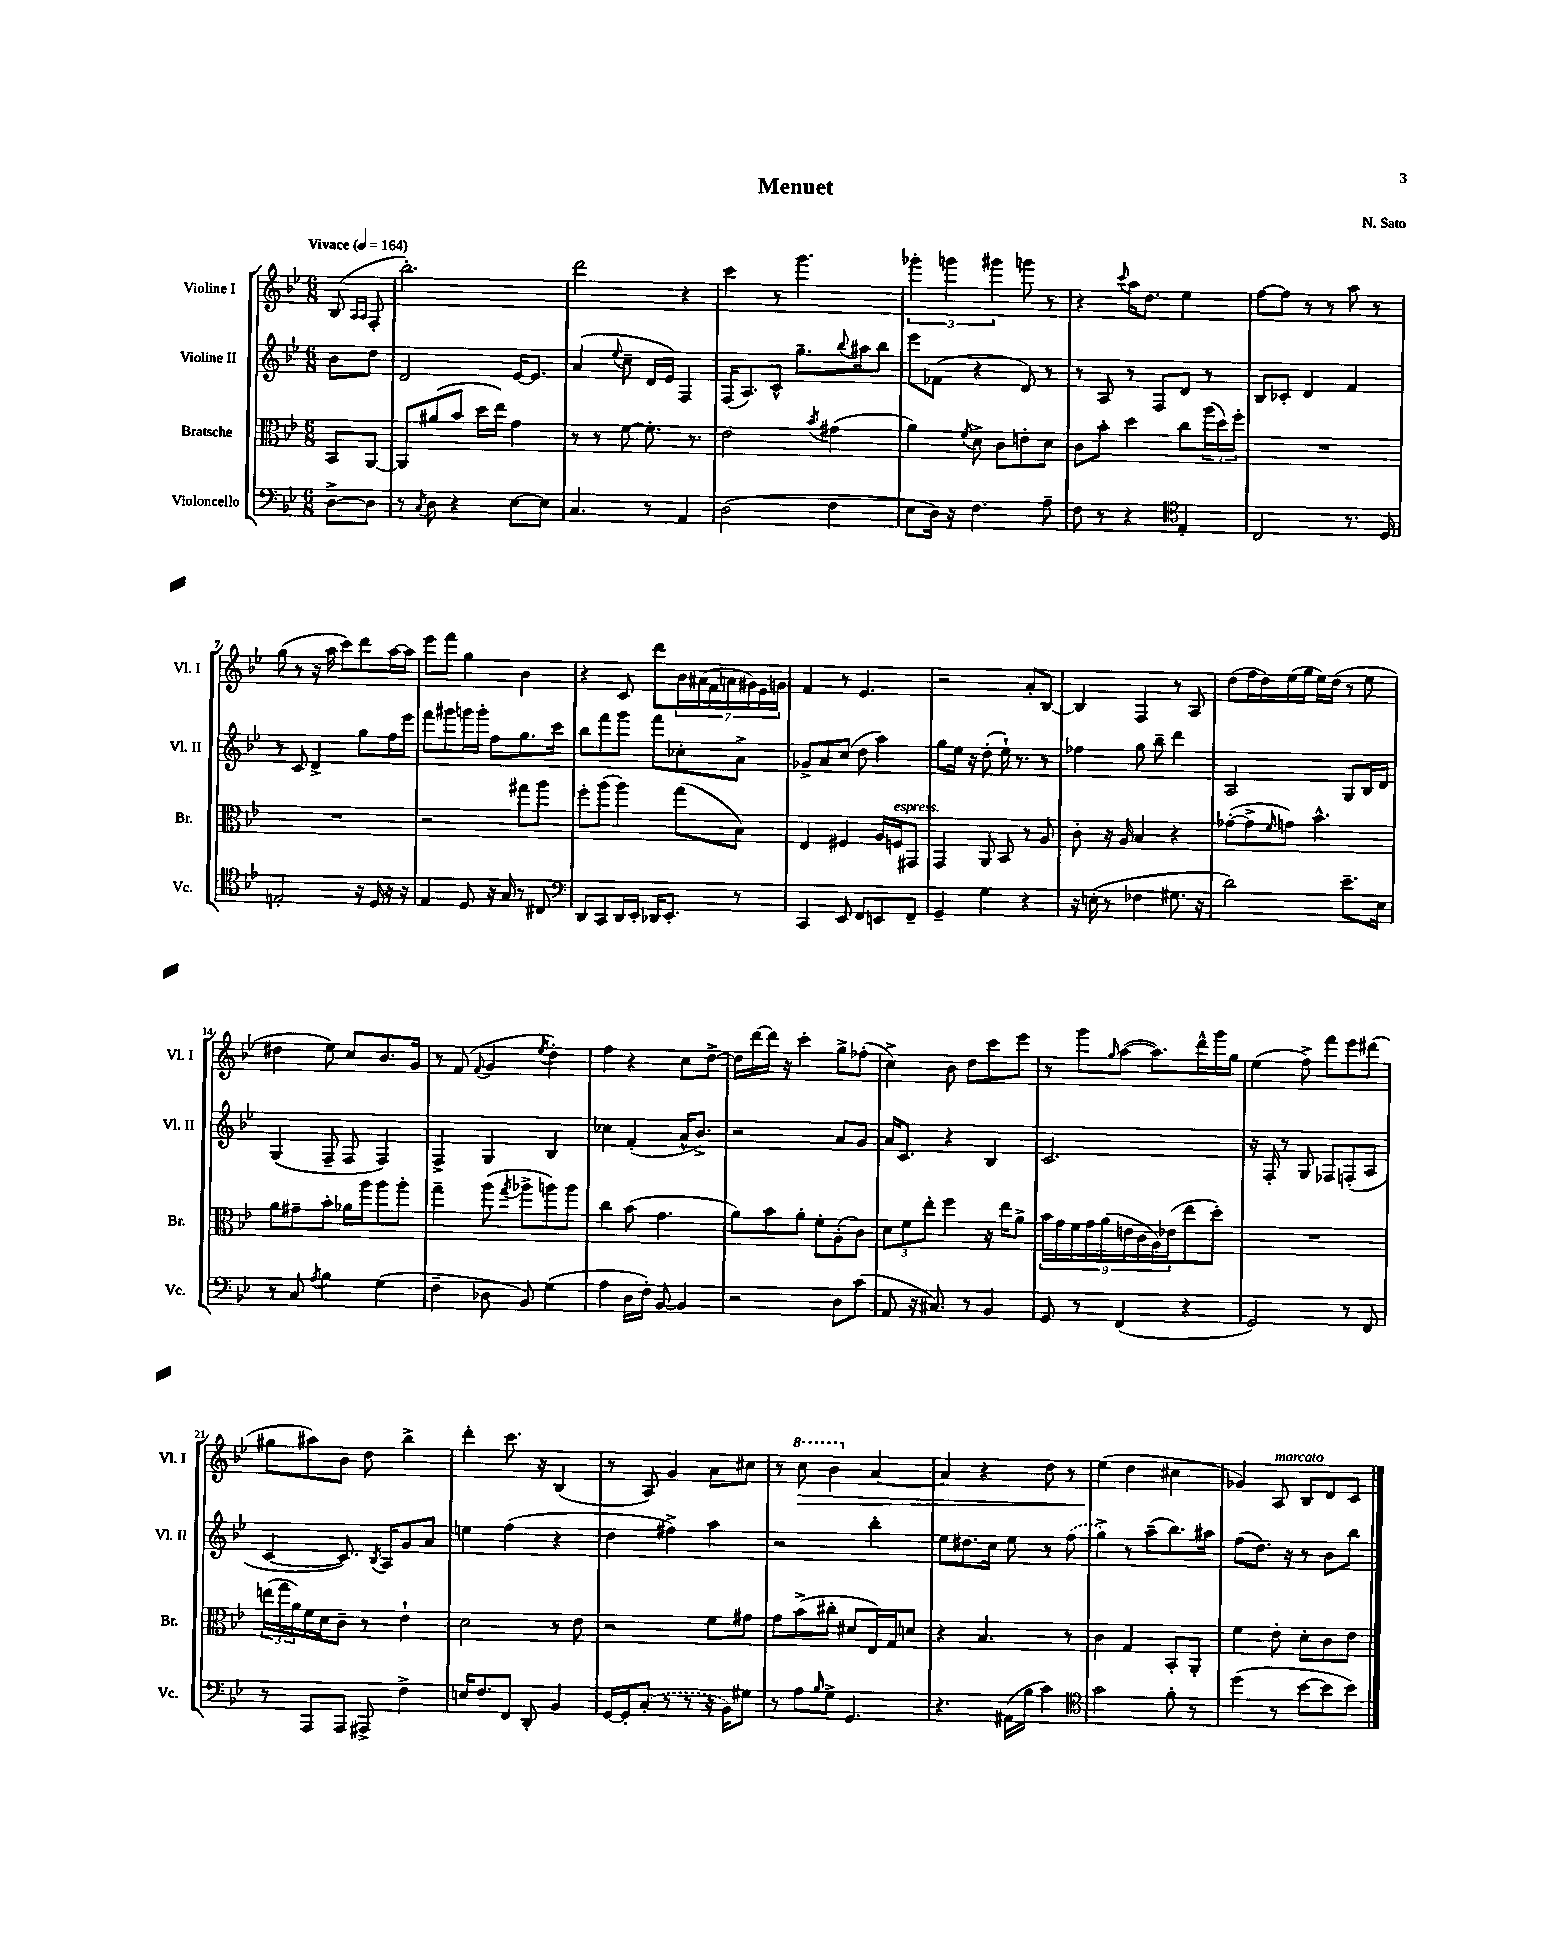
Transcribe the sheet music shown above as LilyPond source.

\header { title = "Menuet" composer = "N. Sato" }
<<
\new StaffGroup <<
\new Staff = "s0" \with { instrumentName = "Violine I" shortInstrumentName = "Vl. I" } {
    \clef treble \key bes \major \numericTimeSignature \time 6/8 \partial 4 \tempo "Vivace" 4 = 164
    bes8( \grace { a16 a16 } f8-. |
    bes''2.-.) |
    d'''2 r4 |
    c'''4 r8 g'''4. |
    \tuplet 3/2 { ges'''4-. g'''4 gis'''4 } g'''8 r8 |
    r4 \appoggiatura { c'''8 } a''16 d''8. ees''4 |
    f''8~ f''8 r8 r8 a''8 r8 |
    g''8( r8 r16 a''16 c'''8) d'''8 a''16~ a''16 |
    ees'''8 f'''8 g''4 bes'4 |
    r4 c'8 d'''8 \tuplet 7/4 { bes'16 ais'16( f'16 a'16 gis'16) ees'16 g'16 } |
    f'4 r8 ees'4. |
    r2 a'8-. bes8~ |
    bes4 f4 r8 a8 |
    d''8( f''16 d''16) ees''16( g''16 ees''16) d''16( r8 ees''8 |
    dis''4 ees''8) c''8 bes'8. g'16 |
    r8 f'8( \appoggiatura { f'8 } g'4 \acciaccatura { ees''8 } d''4-.) |
    f''4 r4 c''8 d''8~-> |
    d''16 d'''16~ d'''16 r16 c'''4-. g''8-> fes''8-.( |
    c''4->) bes'8 d''8 c'''8 ees'''8 |
    r8 g'''8 \grace { g''16 } a''8~( a''8.) d'''16-^ g'''16 g''16 |
    ees''4( f''8->) f'''8 ees'''8 dis'''8( |
    gis''8 ais''8) bes'8 d''8 bes''4-> |
    d'''4-. c'''8. r16 bes4( |
    r8 a8) g'4 a'8 cis''8 |
    r8 \ottava #1 c'''8\> bes''4 \ottava #0 a'4~ |
    a'4 r4 d''8 r8 |
    ees''4\!( d''4 cis''4 |
    ges'4) a8^\markup { \italic "marcato" } bes8 d'8 c'8 \bar "|." |
}
\new Staff = "s1" \with { instrumentName = "Violine II" shortInstrumentName = "Vl. II" } {
    \clef treble \key bes \major \numericTimeSignature \time 6/8 \partial 4
    bes'8 d''8 |
    d'2 ees'16~ ees'8. |
    a'4( \appoggiatura { ees''8 } c''8-- d'16 ees'16) f4 |
    f16( a8.) c'8-^ g''8.-- \appoggiatura { bes''8 } ais''16 bes''8 |
    ees'''8 fes'8( r4 d'8) r8 |
    r8 a8 r8 f8 d'8 r8 |
    bes8 ces'8-. d'4 f'4 |
    r8 c'8 d'4-> g''8 f''16 ees'''16 |
    f'''8 gis'''8 g'''16 g'''16-. f''8 g''8. c'''16 |
    bes''8 f'''8 g'''8 f'''8 ces''8-. a'8-> |
    ges'8-> a'8 c''8( d''8 a''4) |
    g''8 ees''16 r16 d''8-.( ees''16-!) r8. r8 |
    fes''4 g''8 bes''8-- d'''4 |
    a2 g8 bes16 d'16 |
    g4( f8-- f8 f4) |
    f4-> g4 bes4 |
    ces''4 f'4-.( a'16-^ bes'8.->) |
    r2 a'8 g'8 |
    a'16 c'8. r4 bes4 |
    c'2. |
    r16 f16-. r8 g8 fes8 f8-.( a8 |
    c'4~ c'8.) \acciaccatura { bes8 } a16 g'8 a'8 |
    e''4 f''4( r4 |
    d''4 fis''4->) a''4 |
    r2 bes''4-. |
    ees''8 dis''8. c''16 ees''8 r8 \once \slurDashed f''8( |
    g''4->) r8 a''8--( bes''8.) ais''16 |
    f''8( d''8.) r16 r8 bes'8 bes''8 \bar "|." |
}
\new Staff = "s2" \with { instrumentName = "Bratsche" shortInstrumentName = "Br." } {
    \clef alto \key bes \major \numericTimeSignature \time 6/8 \partial 4
    bes,8 a,8~ |
    a,8 ais'8( bes'8 d''16 ees''16) g'4 |
    r8 r8 f'8~ f'8.-. r8. |
    ees'2 \acciaccatura { bes'8 } gis'4( |
    a'4) \acciaccatura { f'8 } d'8-> c'8 e'8-. d'8 |
    c'8 bes'8-. d''4 c''8 \tuplet 3/2 { a''16( d''16) f''16-. } |
    R2. |
    R2. |
    r2 gis''8 a''8 |
    f''8-. a''8( a''4) g''8( bes8) |
    ees4 fis4 a16 f16^\markup { \italic "espress." } gis,8 |
    g,4 a,8 bes,8 r8 a8 |
    c'8-. r16 a16 bes4 r4 |
    ges'8~-.( ges'8-> \grace { f'16 } g'8) bes'4.-^ |
    a'8 gis'8-- bes'8-. aes'16 a''16 a''8 a''8-. |
    g''4-- a''8( \acciaccatura { g''8 } aes''8-> a''8) a''8 |
    c''4 bes'8( g'4. |
    a'8) bes'8 a'8-. f'8-. a8-.( c'8) |
    \tuplet 3/2 { d'8 f'8 ees''8-. } f''4 r16 ees''16 a'8-> |
    \tuplet 9/8 { bes'16 g'16 f'16 g'16 a'16( e'16 c'16 a16) ees'16( } ees''8 d''8-.) |
    R2. |
    \tuplet 3/2 { e''16( g''16 a'16) } f'16 d'16 c'8-- r8 ees'4-! |
    d'2 r8 ees'8 |
    r2 f'8 gis'8 |
    g'8 bes'8->( cis''8-. dis'8 ees16) g16 d'8 |
    r4 bes4. r8 |
    c'4 g4 bes,8-. a,8-. |
    f'4 ees'8-. d'8-. c'8 ees'8 \bar "|." |
}
\new Staff = "s3" \with { instrumentName = "Violoncello" shortInstrumentName = "Vc." } {
    \clef bass \key bes \major \numericTimeSignature \time 6/8 \partial 4
    d8~-> d8 |
    r8 \acciaccatura { c8 } d8 r4 ees8~ ees8 |
    c4. r8 a,4 |
    d2( f4 |
    ees8 d16) r16 f4. a8-- |
    f8 r8 r4 \clef tenor ees4-. |
    c2 r8. d16 |
    e2-. r16 d16 r16 r16 |
    ees4 d8 r16 g16 r8 cis8 |
    \clef bass d,8 c,8 d,16 ees,16-. des,16 ees,8.-. r8 |
    c,4 ees,8 f,8 e,8 f,8-- |
    g,4-- g4 r4 |
    r16 e16-.( r8 fes4 gis8. r16 |
    d'2) ees'8.-- ees16 |
    r8 c8 \acciaccatura { a8 } bes4 g4( |
    f4-- des8 bes,8) g4( |
    a4 d16 f16-.) bes,8~ bes,4 |
    r2 d8 c'8( |
    a,8 r16 cis8.) r8 bes,4 |
    g,8 r8 f,4( r4 |
    g,2) r8 f,8 |
    r8 a,,8 a,,8 ais,,8-> f4-> |
    e16 f8. f,8 d,8-. bes,4 |
    g,16~ g,16-. \once \slurDashed c8-.( r8 r8 r16 bes,16) gis8 |
    r8 a8 \grace { bes16 } g8-> g,4. |
    r4. ais,16( bes16 c'4) |
    \clef tenor g'2 f'8-. r8 |
    d''4( r8 bes'8~ bes'8 bes'8) \bar "|." |
}
>>
>>
